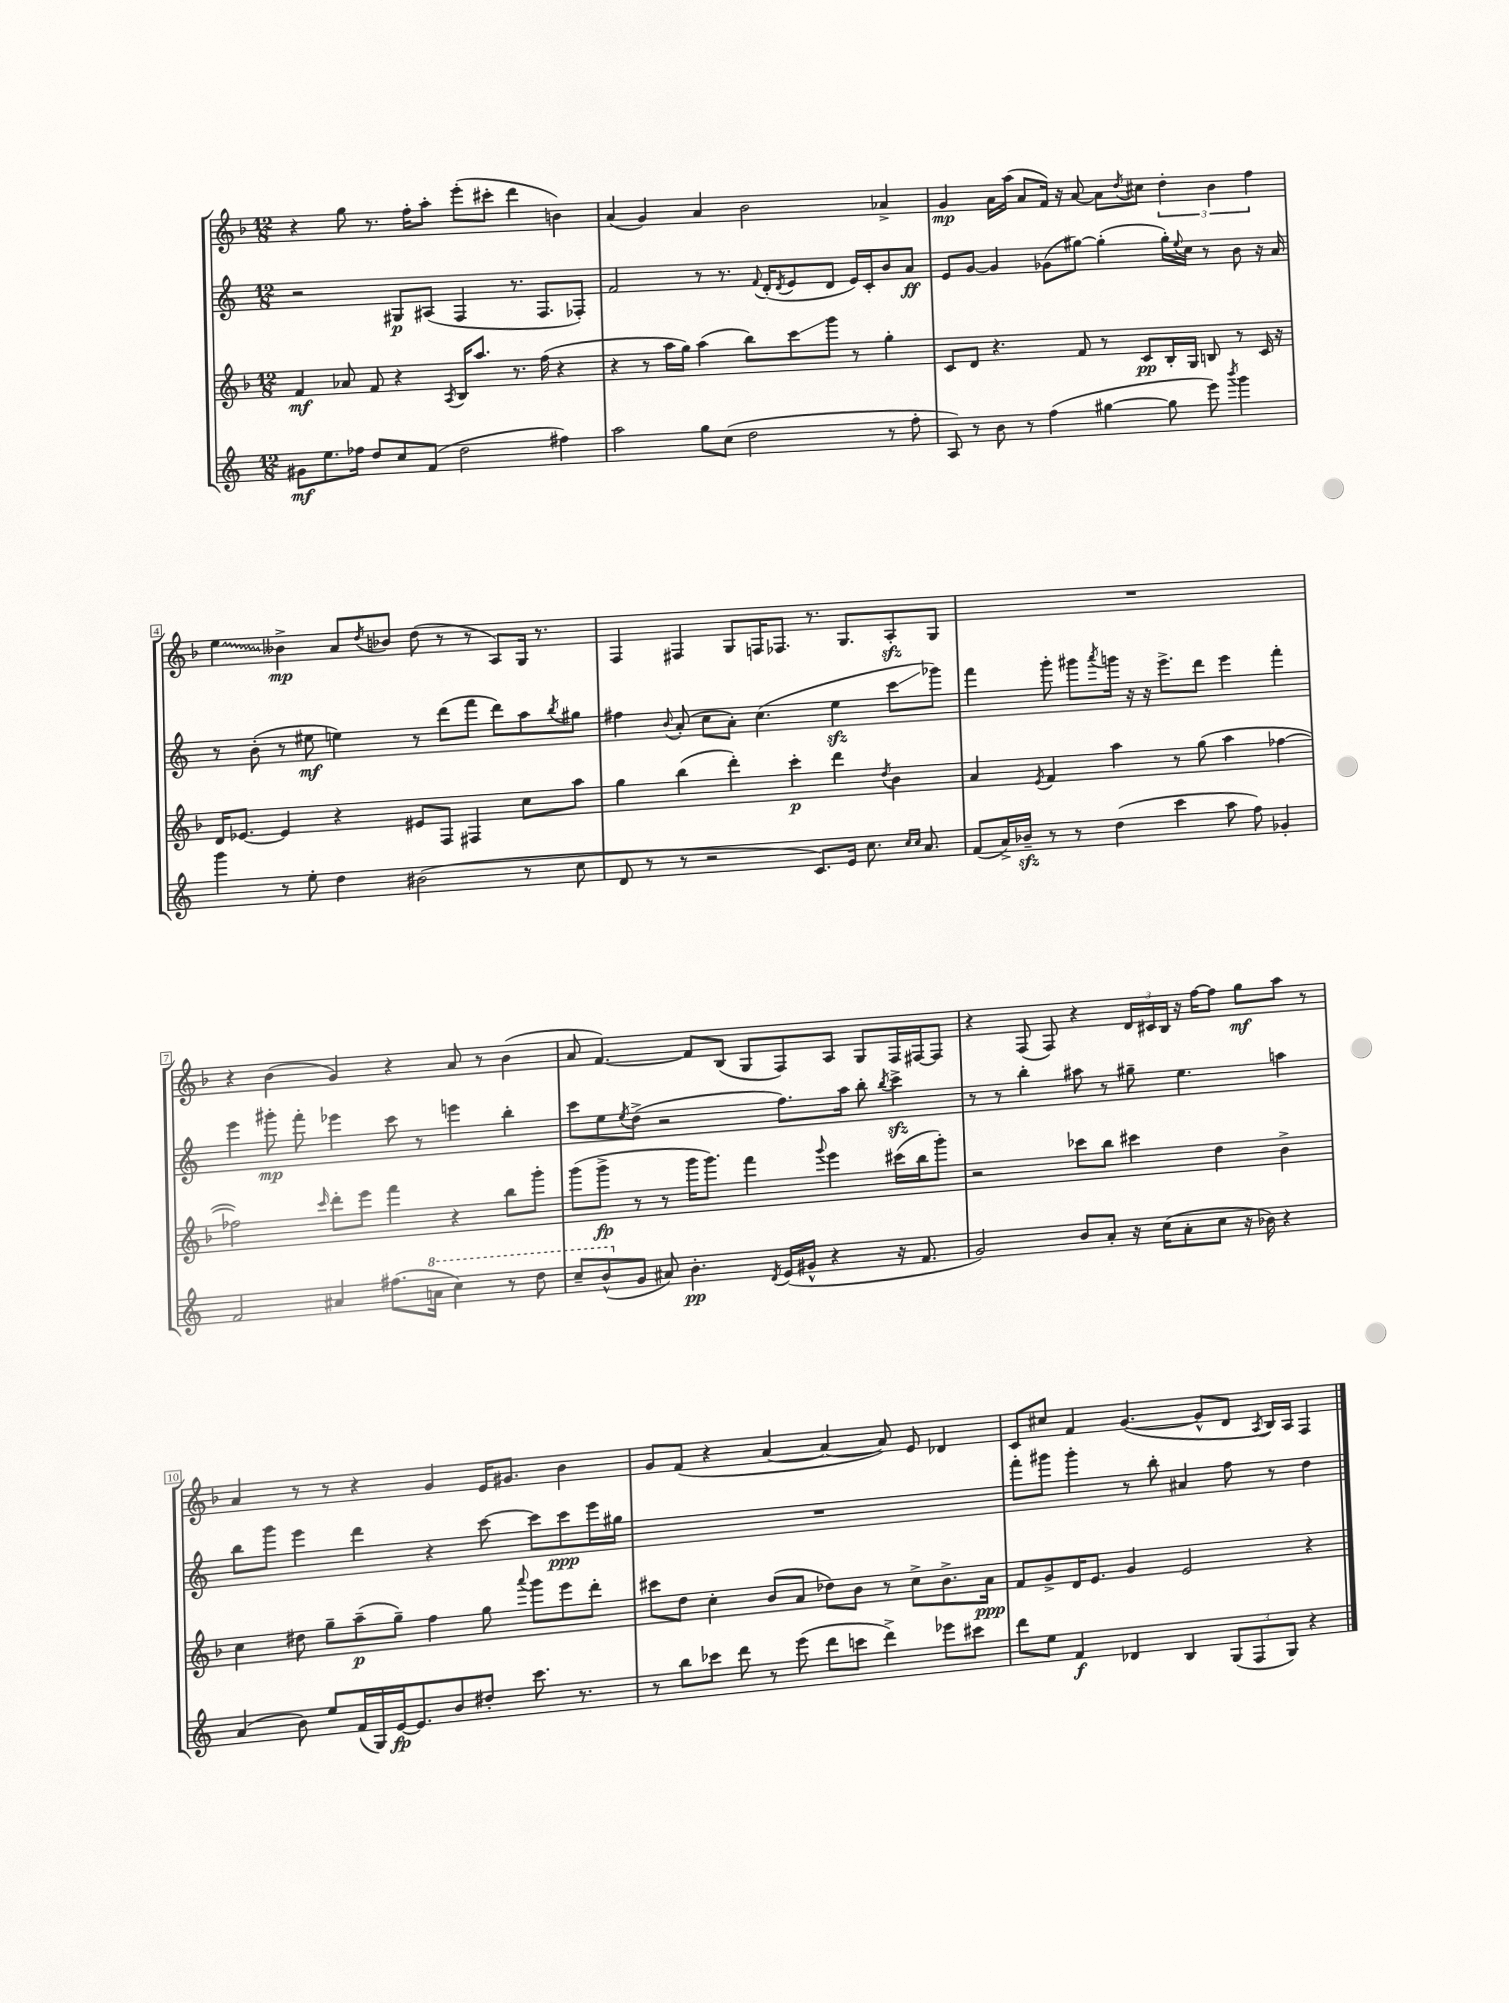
<<
\new StaffGroup <<
\new Staff = "s0" {
    \clef treble \key f \major \numericTimeSignature \time 12/8
    r4 g''8 r8. f''16-. a''8-. e'''8-.( cis'''8-. d'''4 b'4) |
    a'4( g'4) a'4 bes'2 aes'4-> |
    g'4\mp a'16 a''16( a'8 f'16) r16 a'8~ a'8 \acciaccatura { d''8 } cis''8 \tuplet 3/2 { d''4-. bes'4 f''4 } |
    \once \override Glissando.style = #'zigzag e''4\glissando beses'4->\mp a'8 \acciaccatura { d''8 } bes'8 d''8( r8 r8 a8) g16 r8. |
    f4 fis4 g8 f16 fes8. r8. g8. a8-.\sfz g8 |
    R1. |
    r4 bes'4( g'4) r4 a'8 r8 bes'4( |
    a'8 f'4.~) f'8 bes8( g8 f8) a8 g8 f16 fis16~ fis8 |
    r4 f8( f8) r4 \tuplet 3/2 { d'16 cis'16 bes16 } r16 f''16~ f''8 g''8\mf a''8 r8 |
    a'4 r8 r8 r4 g'4 e'16 gis'8. bes'4 |
    g'8 f'8( r4 a'4~ a'4~ a'8) e'8 des'4 |
    c'8 cis''8 f'4 g'4.~( g'8-^ d'8 \acciaccatura { a8 } bes16) a16 f4 \bar "|." |
}
\new Staff = "s1" {
    \clef treble \key c \major \numericTimeSignature \time 12/8
    r2 gis8\p ais8( f4 r8. f8. fes8-.) |
    f'2 r8 r8. \appoggiatura { f'8 } d'16-.( \acciaccatura { d'8 } e'8 d'8 e'16) c'16-. b'8 a'8\ff |
    e'8 g'8~ g'4 ges'8( gis''8~) gis''4-.( gis''16-.) \appoggiatura { e''8 } c''16 r8 b'8 r16 a'16 |
    r8 b'8-.( r8 eis''8\mf e''4) r8 d'''8( f'''8 d'''8) a''8 \acciaccatura { b''8 } gis''8 |
    fis''4 \appoggiatura { b'8 } a'8-.( c''8 a'8-.) c''4.( e''4\sfz c'''8\glissando ges'''8) |
    f'''4 g'''8-. gis'''8 \acciaccatura { a'''8 } g'''16 r16 r16 e'''8.-> d'''8 e'''4 f'''4-. |
    e'''4 gis'''8-.\mp f'''8-. ees'''4 c'''8 r8 e'''4 b''4-. |
    c'''8 e''8 \acciaccatura { e''8 } d''8->( r2 f''8.) a''16 b''8-. \acciaccatura { b''8 } c'''4->\sfz |
    r8 r8 b''4-. ais''8 r8 gis''8-- e''4. a''4 |
    b''8 g'''8 e'''4 d'''4 r4 c'''8~ c'''8 c'''8\ppp e'''16 gis''16 |
    R1. |
    f'''8-. gis'''8 gis'''4-. r8 b''8-. ais'4 f''8 r8 d''4 \bar "|." |
}
\new Staff = "s2" {
    \clef treble \key f \major \numericTimeSignature \time 12/8
    f'4\mf aes'8 f'8 r4 \acciaccatura { a8 } bes16 a''8. r8. f''16( r4 |
    r4 r8 a''16 g''16) a''4( bes''8) c'''8\glissando g'''8 r8 g''4-. |
    c'8 d'8 r4. f'8 r8 c'8\pp bes16-. g16 b8 r8 c'16 r16 |
    d'16 ees'8.~ ees'4 r4 eis'8 f8 fis4 c''8 a''8 |
    g''4 bes''4( d'''4-.) c'''4-.\p d'''4 \acciaccatura { d''8 } bes'4 |
    a'4 \acciaccatura { e'8 } f'4 a''4 r8 g''8( a''4 fes''4~ |
    fes''2) \grace { c'''16 } d'''8-. e'''8 f'''4 r4 bes''8 g'''8-. |
    g'''8( g'''8->\fp r8 r8 g'''16 g'''8.) f'''4 \appoggiatura { g'''8 } e'''4 cis'''16( bes''16 g'''8-.) |
    r2 ces'''8 bes''8 cis'''4 d''4 bes'4-> |
    c''4 dis''8 g''8-- a''8--\p( g''8--) f''4 g''8 \appoggiatura { a'''8 } g'''8 e'''8 d'''8-. |
    cis'''8 d''8 c''4-. bes'8( a'8 des''8) bes'8 r8 c''8-> bes'8.-> a'16\ppp |
    f'8 g'8-> d'16 e'8. g'4 e'2 r4 \bar "|." |
}
\new Staff = "s3" {
    \clef treble \key c \major \numericTimeSignature \time 12/8
    gis'8\mf e''8. fes''16 d''8 c''8 f'8( d''2 fis''4) |
    a''2 g''8 c''8( d''2 r8 f''8-. |
    a8) r8 b'8 r8 f''4( gis''4~ gis''8 e'''8) \acciaccatura { b'''8 } g'''4 |
    g'''4 r8 e''8-. d''4 bis'2( r8 c''8 |
    d'8 r8 r8 r2 c'8.) e'16 c''8. \grace { c''16 c''16 } a'8. |
    f'8( a'16->) bes'16--\sfz r8 r8 d''4( c'''4 a''8 f''8) ges'4-. |
    f'2 ais'4 fis''8.( \ottava #1 a''!16 c'''4) r8 d'''8 |
    c'''8-- b''8-^( \ottava #0 g'8 ais'8) b'4.-.\pp \acciaccatura { d'8 } e'16( gis'16-^ r4 r16 f'8. |
    g'2) b'8 a'8-. r16 c''16( a'8-. c''8 r16 bes'16) r4 |
    a'4( b'8) e''8 f'16( g16) e'16~\fp e'8. b'8 dis''8-. c'''8. r8. |
    r8 b''8 ces'''8 d'''8 r8 e'''8( d'''8 c'''8 d'''4->) ees'''8 cis'''8 |
    d'''8 e''8 f'4\f des'4 b4 \tuplet 3/2 { g8( f8 g8) } r4 \bar "|." |
}
>>
>>
\layout { \context { \Score \override BarNumber.stencil = #(make-stencil-boxer 0.1 0.3 ly:text-interface::print) } }
